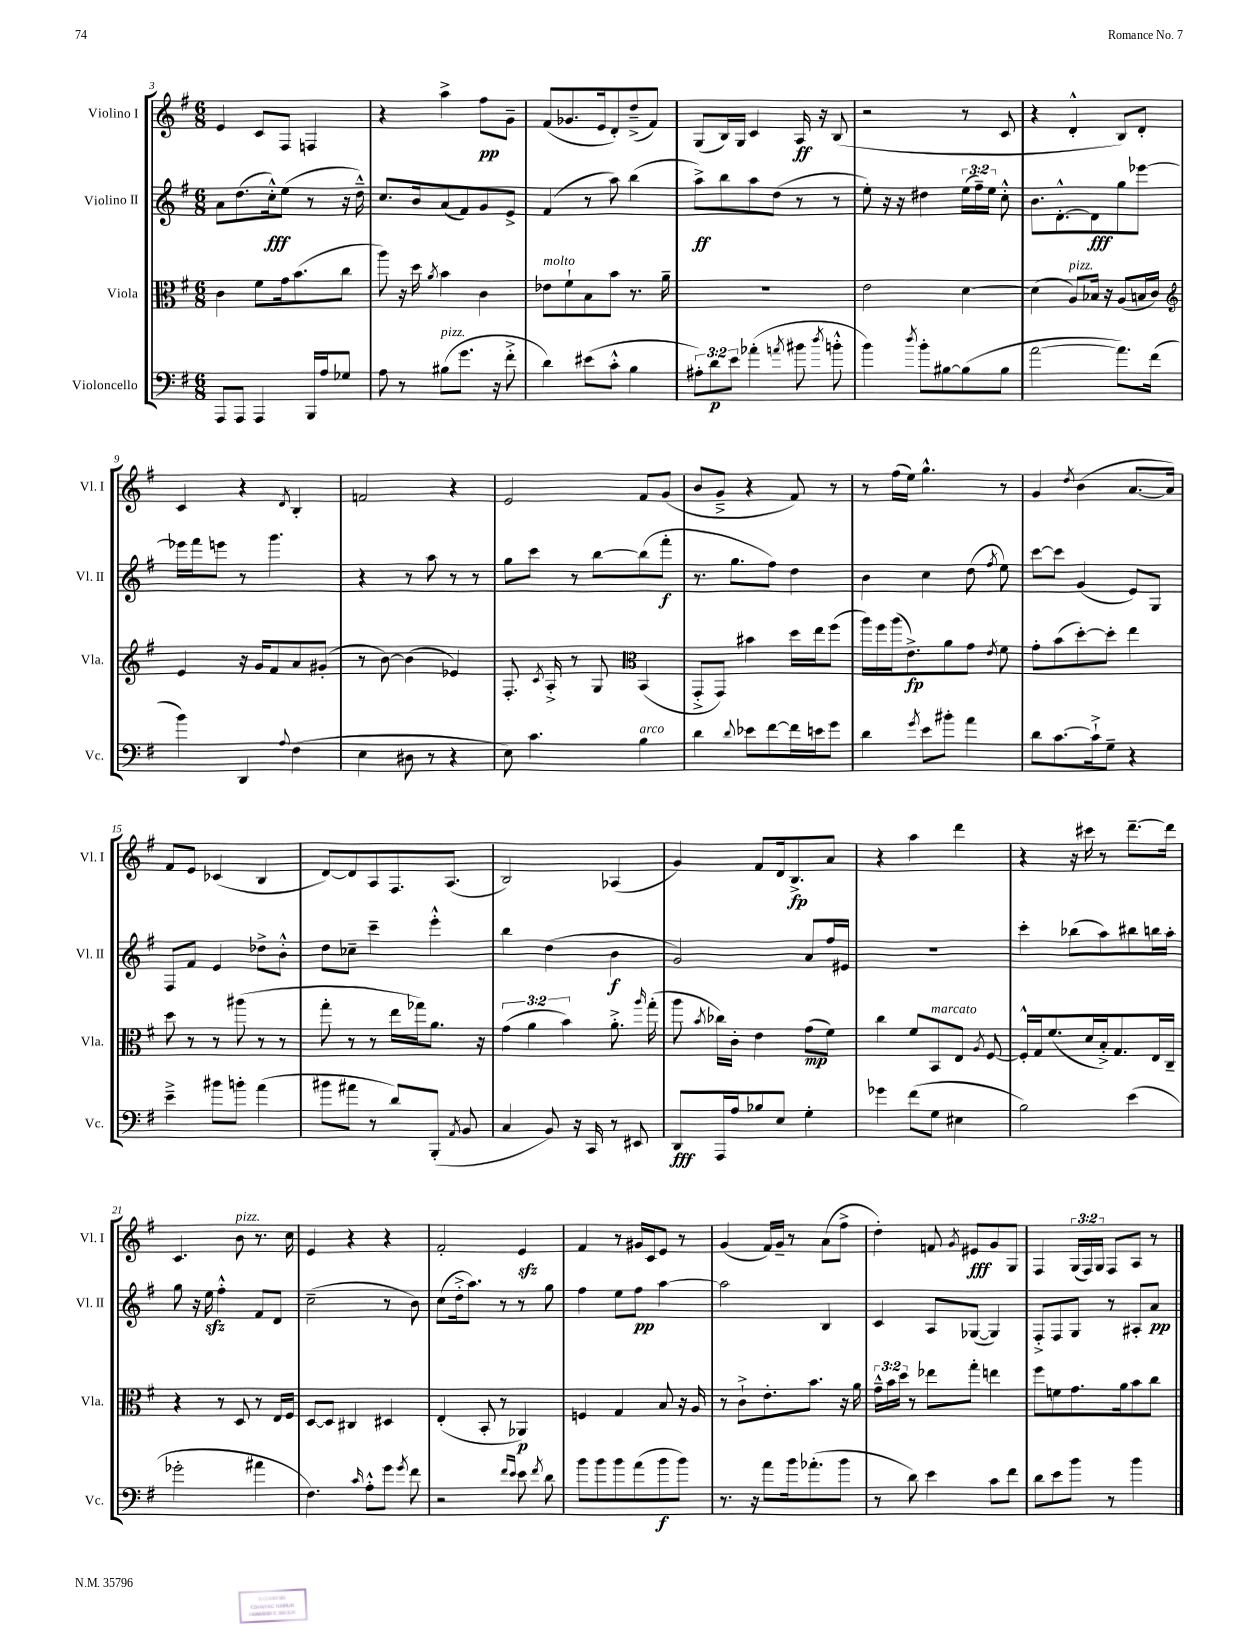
<<
\new StaffGroup <<
\new Staff = "s0" \with { instrumentName = "Violino I" shortInstrumentName = "Vl. I" } {
    \clef treble \key g \major \numericTimeSignature \time 6/8 \override Staff.TupletNumber.text = #tuplet-number::calc-fraction-text
    \autoBeamOff e'4 c'8[ fis8] f4 |
    r4 a''4-> fis''8[\pp g'8]-- |
    fis'8[( ges'8. e'16 d'8-.) d''8--->( fis'8]) |
    g8[( b16) g16] c'4 a16\ff r16 b8( |
    r2 r8 c'8 |
    r4 d'4-.-^ b8[) d'8]-. |
    c'4 r4 \acciaccatura { d'8 } b4-. |
    f'2 r4 |
    e'2 fis'8[ g'8]( |
    b'8[ g'8]---> r4 fis'8) r8 |
    r8 fis''16[( e''16]) g''4.-^ r8 |
    g'4 \acciaccatura { d''8 } b'4( a'8.[~ a'16]) |
    fis'8[ e'8] ces'4( b4 |
    d'8[~) d'8 a8 fis8. a8.]( |
    b2) aes4( |
    g'4) fis'8[ d'16 b8.->\fp a'8] |
    r4 a''4 d'''4 |
    r4 r16 cis'''16 r8 d'''8.[~-- d'''16] |
    c'4. b'8^\markup { \italic "pizz." } r8. c''16 |
    e'4 r4 r4 |
    fis'2-. e'4\sfz |
    fis'4 r8 gis'16[ c'16 e'8] r8 |
    g'4( fis'16[) g'16]-- r8 a'8[( fis''8]-> |
    d''4-.) f'8 \acciaccatura { g'8 } eis'8[\fff g'8 g8] |
    fis4 \tuplet 3/2 { g16[( fis16) g16] } fis8[ a8] r8 \bar "|." |
}
\new Staff = "s1" \with { instrumentName = "Violino II" shortInstrumentName = "Vl. II" } {
    \clef treble \key g \major \numericTimeSignature \time 6/8 \override Staff.TupletNumber.text = #tuplet-number::calc-fraction-text
    \autoBeamOff a'8[ d''8.( c''16-.-^\fff) e''8]( r8 r16 d''16---^) |
    c''8.[ b'16 a'8( fis'8) g'8 e'8]-> |
    fis'4( r8 a''8) b''4( |
    a''8[->\ff) b''8 a''8 d''8]( r8 r8 |
    e''8-.) r16 r16 dis''4 \tuplet 3/2 { e''16[( fis''16--) e''16] } c''8-.-^ |
    b'8.[ d'8.~-.-^ d'8\fff g''8 ees'''8]~ |
    ees'''16[ fis'''16 e'''8] r8 g'''4. |
    r4 r8 a''8 r8 r8 |
    g''8[ c'''8] r8 b''8[~ b''8( fis'''8]-.\f |
    r8. g''8.[ fis''8]) d''4 |
    b'4 c''4 d''8( \acciaccatura { fis''8 } e''8) |
    c'''8[~ c'''8] g'4( e'8[) g8] |
    fis8[ fis'8] e'4 des''8[-> b'8]-.-^ |
    d''8[ ces''8]-- c'''4-- e'''4-.-^ |
    b''4 d''4( b'4\f |
    g'2) a'8[ fis''16 eis'16] |
    R2. |
    c'''4-. bes''8[( a''8) bis''8 b''16 a''16]-. |
    g''8 r16 e''16\sfz fis''4-.-^ fis'8[ d'8] |
    c''2--( r8 b'8) |
    c''8[( d''16-.-> a''8.]) r8 r8 g''8 |
    fis''4 e''8[ fis''8]\pp a''4~ |
    a''2 b4 |
    c'4 a8[ ges8]~( ges4) |
    fis8[-.-> fis8 g8] r8 ais8[-. a'8]\pp \bar "|." |
}
\new Staff = "s2" \with { instrumentName = "Viola" shortInstrumentName = "Vla." } {
    \clef alto \key g \major \numericTimeSignature \time 6/8 \override Staff.TupletNumber.text = #tuplet-number::calc-fraction-text
    \autoBeamOff c'4 fis'8[ g'16 b'8.( c''8] |
    a''8) r16 d''16 \acciaccatura { a'8 } b'4 c'4 |
    ees'8[^\markup { \italic "molto" } fis'8-! b8 b'8] r8. a'16-- |
    R2. |
    e'2 d'4~ |
    d'4( a8[^\markup { \italic "pizz." }) bes16] r16 a8[( b16 c'16]) |
    \clef treble e'4 r16 g'16[ fis'8 a'8 gis'8]-.( |
    r8 b'8~) b'4( ees'4) |
    fis8.-. \acciaccatura { c'8 } a16-.-> r8 g8 \clef alto b,4( |
    g,8[-.-> g,8]) bis'4 d''16[ e''16 fis''8]( |
    a''16[) fis''16 a''16( e'8.->\fp) a'8 g'8] \acciaccatura { e'8 } fis'8 |
    g'8[-. b'8( d''8~-.) d''8]-. e''4 |
    d''8 r8 r8 ais''8( r8 r8 |
    g''8-. r8 r8 e''16[ ges''16) a'8.] r16 |
    \tuplet 3/2 { g'4( a'4 b'4) } a'8.-.-> \grace { a''16 } g''16-.( |
    a''8 \acciaccatura { b'8 } ces''16[) c'16]-. e'4 g'8[\mp( fis'8]) |
    c''4 fis'8[ b,8^\markup { \italic "marcato" } e8] \acciaccatura { a8 } fis8~ |
    fis16[-.-^ g16 fis'8.( d'16 b16-.->) g8. e16 c16]-- |
    r4 r8 d8 r8 e16[ fis16] |
    d8[~ d8] cis4 dis4 |
    e4-.( b,8-. r8 aes,4\p) |
    f4 g4 b8 r16 a16 |
    r8 c'8[-!-> e'8.-. b'8.] r16 a'16 |
    \tuplet 3/2 { g'16[---^ b'16 d''16] } r8 ees''8[ g''8]-. e''4 |
    fis''8[ f'8 g'8. a'16 b'8 c''8] \bar "|." |
}
\new Staff = "s3" \with { instrumentName = "Violoncello" shortInstrumentName = "Vc." } {
    \clef bass \key g \major \numericTimeSignature \time 6/8 \override Staff.TupletNumber.text = #tuplet-number::calc-fraction-text
    \autoBeamOff a,,8[ a,,8] a,,4 b,,16[ a16 ges8] |
    a8 r8 bis8[^\markup { \italic "pizz." }( g'8.] r16 fis'8-.-> |
    d'4) eis'8[( c'8]-.-^ b4 |
    \tuplet 3/2 { ais8[-.) d'8\p e'8] } aes'4-.( \acciaccatura { a'8 } bis'8 \acciaccatura { d''8 } b'8-.-^ |
    b'4) \acciaccatura { d''8 } b'8[-. bis8~ bis8( bis8] |
    a'2~ a'8.[) fis'16]( |
    b'4) d,4 \appoggiatura { a8 } fis4( |
    e4 dis8 r8 r4 |
    e8) c'4. b4^\markup { \italic "arco" } |
    d'4 \appoggiatura { d'8 } ees'8[ fis'8~ fis'16 e'16 g'8] |
    d'4 \acciaccatura { g'8 } e'8[ bis'8]-. a'4 |
    d'8[ c'8.~ c'16-!-> g8]-- r4 |
    e'4---> bis'8[ b'8]-. a'4( |
    bis'8[ ais'8] r8 d'8[) b,,8]-.( \acciaccatura { a,8 } b,8 |
    c4 b,8) r16 c,16 r8 eis,8 |
    d,8[\fff a,,16 a16 bes8 e8] g4-. |
    ges'4 fis'8[( g8] eis4 |
    b2) e'4( |
    ges'2-. ais'4 |
    fis4.) \grace { c'16 } a8[-.-^ g'8] \acciaccatura { g'8 } fis'8 |
    r2 \grace { fis'16[ e'16] } e'8 \acciaccatura { fis'8 } d'8 |
    b'8[ b'8 b'8 a'8( b'8\f b'8]) |
    r8. r16 a'8[ b'16 aes'8.-.( b'8] |
    r8 d'8) e'4 c'8[ fis'8] |
    d'8[ e'8 b'8] r8 b'4 \bar "|." |
}
>>
>>
\layout { \context { \Score currentBarNumber = #3 } }
